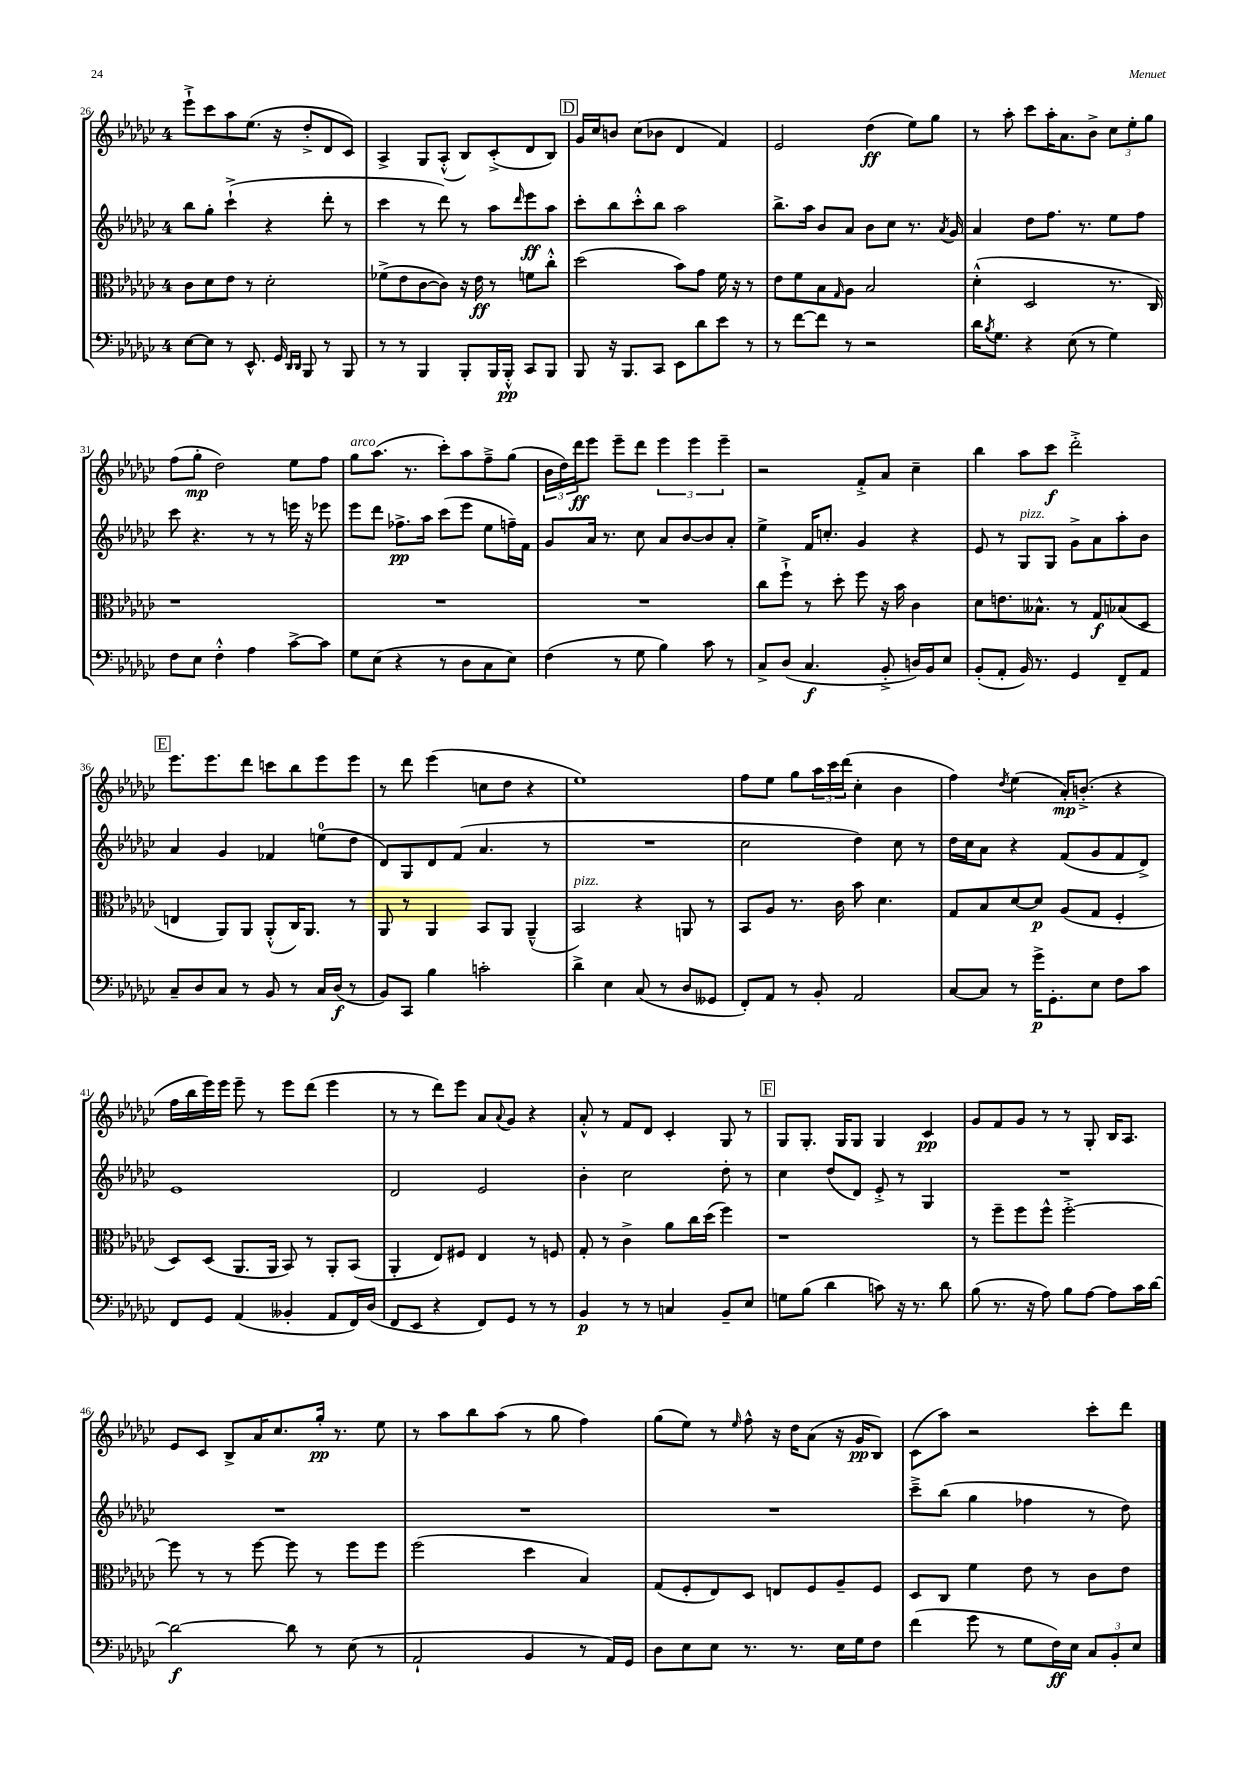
<<
\new StaffGroup <<
\new Staff = "s0" {
    \clef treble \key ges \major \once \override Staff.TimeSignature.style = #'single-digit \time 4/4
    ees'''8-!-> ces'''8 aes''8 ees''8.( r16 des''8-.-> des'8 ces'8) |
    aes4-> ges8 aes8-.-^( bes8) ces'8-.->( des'8 bes8) |
    \mark \markup { \box "D" } ges'16 ces''16 b'8 ces''8( bes'8 des'4 f'4) |
    ees'2 des''4\ff( ees''8) ges''8 |
    r8 aes''8-. ces'''8 aes''16-. aes'8. bes'8-> \tuplet 3/2 { ces''8 ees''8-. ges''8 } |
    f''8( ges''8-.\mp des''2) ees''8 f''8 |
    ges''8^\markup { \italic "arco" } aes''8.( r8. ces'''8-.) aes''8 f''8---> ges''8( |
    \tuplet 3/2 { bes'16 des''16) des'''16\ff } ees'''8 ees'''8-- des'''8 \tuplet 3/2 { ees'''4 ees'''4 ees'''4-- } |
    r2 f'8-.-> aes'8 ces''4-- |
    bes''4 aes''8 ces'''8\f des'''2-.-> |
    \mark \markup { \box "E" } ees'''8. ees'''8. des'''8 c'''8 bes''8 ees'''8 ees'''8 |
    r8 des'''8 ees'''4( c''8 des''8 r4 |
    ees''1) |
    f''8 ees''8 ges''8 \tuplet 3/2 { aes''16 ces'''16 des'''16( } ces''4-. bes'4 |
    f''4) \acciaccatura { des''8 } ees''4( aes'16-.\mp) b'8.-.->( r4 |
    f''16 bes''16 ees'''16) ees'''16 ees'''8-- r8 ees'''8 des'''8( ees'''4 |
    r8 r8 des'''8) ees'''8 aes'8 \appoggiatura { aes'8 } ges'8 r4 |
    aes'8-.-^ r8 f'8 des'8 ces'4-. ges8 r8 |
    \mark \markup { \box "F" } ges8 ges8.-. ges16 ges8 ges4 ces'4\pp |
    ges'8 f'8 ges'8 r8 r8 ges8-. bes16 aes8. |
    ees'8 ces'8 bes8-> aes'16 ces''8. ges''16-.\pp r8. ees''8 |
    r8 aes''8 bes''8 aes''8( r8 ges''8 f''4) |
    ges''8( ees''8) r8 \grace { ees''16 } f''8-^ r16 des''16 aes'8( r16 ges'16\pp bes8) |
    ces'8( aes''8) r2 ces'''8-. des'''8 \bar "|." |
}
\new Staff = "s1" {
    \clef treble \key ges \major \once \override Staff.TimeSignature.style = #'single-digit \time 4/4
    bes''8 ges''8-. ces'''4-!->( r4 des'''8-. r8 |
    ces'''4 r8 des'''8) r8 aes''8 \grace { des'''16 } ees'''8\ff aes''8 |
    \mark \markup { \box "D" } ces'''8-. bes''8 ces'''8-.-^ bes''8 aes''2 |
    bes''8.-> aes''16 bes'8 aes'8 bes'8 ces''8 r8. \acciaccatura { aes'8 } ges'16 |
    aes'4 des''8 f''8. r8. ees''8 f''8 |
    ces'''8 r4. r8 r8 e'''16 r16 ees'''8 |
    ees'''8 des'''8 fes''8.->\pp aes''16 ces'''8( ees'''8 ees''8 f''16--) f'16 |
    ges'8 aes'16 r8. ces''8 aes'8 bes'8~ bes'8 aes'8-. |
    ees''4-> f'16 c''8.-. ges'4 r4 |
    ees'8 r8 ges8^\markup { \italic "pizz." } ges8 ges'8-> aes'8 aes''8-. bes'8 |
    \mark \markup { \box "E" } aes'4 ges'4 fes'4 e''8-0( des''8 |
    des'8) ges8 des'8 f'8( aes'4. r8 |
    R1 |
    ces''2 des''4) ces''8 r8 |
    des''16 ces''16 aes'8 r4 f'8( ges'8 f'8 des'8->) |
    ees'1 |
    des'2 ees'2 |
    bes'4-. ces''2 des''8-. r8 |
    \mark \markup { \box "F" } ces''4 des''8( des'8) ees'8-.-> r8 ges4 |
    R1 |
    R1 |
    R1 |
    R1 |
    ces'''8---> bes''8( ges''4 fes''4 r8 des''8) \bar "|." |
}
\new Staff = "s2" {
    \clef alto \key ges \major \once \override Staff.TimeSignature.style = #'single-digit \time 4/4
    ces'8 des'8 ees'8 r8 des'2-. |
    fes'8->( ees'8 ces'8~ ces'8) r16 ees'16\ff r8 f'8 ces''8-.-^ |
    \mark \markup { \box "D" } des''2( bes'8) ges'8 f'16 r16 r8 |
    ees'8 f'8 bes8 \grace { ges16 } aes8 bes2 |
    des'4-.-^( des2 r8. ces16) |
    r1 |
    R1 |
    R1 |
    ces''8 f''8-!-> r8 des''8-. f''8 r16 bes'16 ces'4 |
    des'8 e'8. beses8.-^ r8 ges8\f bes8( des8 |
    \mark \markup { \box "E" } e4 aes,8) aes,8 aes,8-.-^( ces16) aes,8. r8 |
    aes,8 r8 aes,4 bes,8 aes,8 aes,4---^( |
    bes,2^\markup { \italic "pizz." }) r4 a,8 r8 |
    bes,8 aes8 r8. ces'16 bes'8 des'4. |
    ges8 bes8 des'8~ des'8\p aes8( ges8 f4-. |
    des8) des8( aes,8. aes,16 bes,8) r8 aes,8-. bes,8( |
    aes,4-. ees8) fis8 ees4 r8 f8 |
    ges8-. r8 ces'4-> aes'8 ces''16 des''16( f''4) |
    \mark \markup { \box "F" } r1 |
    r8 f''8-- f''8 f''8-^ f''2~-.-> |
    f''8 r8 r8 f''8~ f''8 r8 f''8 f''8 |
    f''2( des''4 bes4) |
    ges8( f8-. ees8) des8 e8 f8 aes8-- f8 |
    des8 ces8 f'4 ees'8 r8 ces'8 ees'8 \bar "|." |
}
\new Staff = "s3" {
    \clef bass \key ges \major \once \override Staff.TimeSignature.style = #'single-digit \time 4/4
    ees8~ ees8 r8 ees,8.-^ ges,16 \grace { des,16 des,16 } bes,,8 r8 bes,,8 |
    r8 r8 bes,,4 bes,,8-. bes,,16 bes,,16-.-^\pp ces,8 bes,,8 |
    \mark \markup { \box "D" } bes,,8 r16 bes,,8. ces,8 ees,8 des'8 ees'8 r8 |
    r8 f'8~ f'8 r8 r2 |
    des'16 \acciaccatura { bes8 } ges8. r4 ees8( r8 ges4) |
    f8 ees8 f4-.-^ aes4 ces'8~-> ces'8 |
    ges8 ees8( r4 r8 des8 ces8 ees8) |
    f4( r8 ges8 bes4) ces'8 r8 |
    ces8-> des8( ces4.\f bes,8-.-> d16) bes,16 ees8 |
    bes,8-.( aes,8-. bes,16) r8. ges,4 f,8-- aes,8 |
    \mark \markup { \box "E" } ces8-- des8 ces8 r8 bes,8 r8 ces16 des16\f( r8 |
    bes,8) ces,8 bes4 c'2-. |
    des'4-> ees4 ces8( r8 des8 geses,8 |
    f,8-.) aes,8 r8 bes,8-. aes,2 |
    ces8~ ces8 r8 ges'16->\p ges,8.-. ees8 f8 ces'8 |
    f,8 ges,8 aes,4( beses,4-. aes,8 f,16) des16( |
    f,8 ees,8 r4 f,8) ges,8 r8 r8 |
    bes,4\p r8 r8 c4 bes,8-- ees8 |
    \mark \markup { \box "F" } g8 bes8( des'4 c'8) r16 r8. des'8 |
    bes8( r8. r16 aes8) bes8 aes8~ aes8 ces'16 des'16~ |
    des'2~\f des'8 r8 ees8( r8 |
    aes,2-! bes,4 r8 aes,16) ges,16 |
    des8 ees8 ees8 r8. r8. ees16 ges16 f8 |
    f'4( ges'8 r8 ges8 f16\ff) ees16 \tuplet 3/2 { ces8 bes,8-. ees8 } \bar "|." |
}
>>
>>
\layout { \context { \Score currentBarNumber = #26 } }
